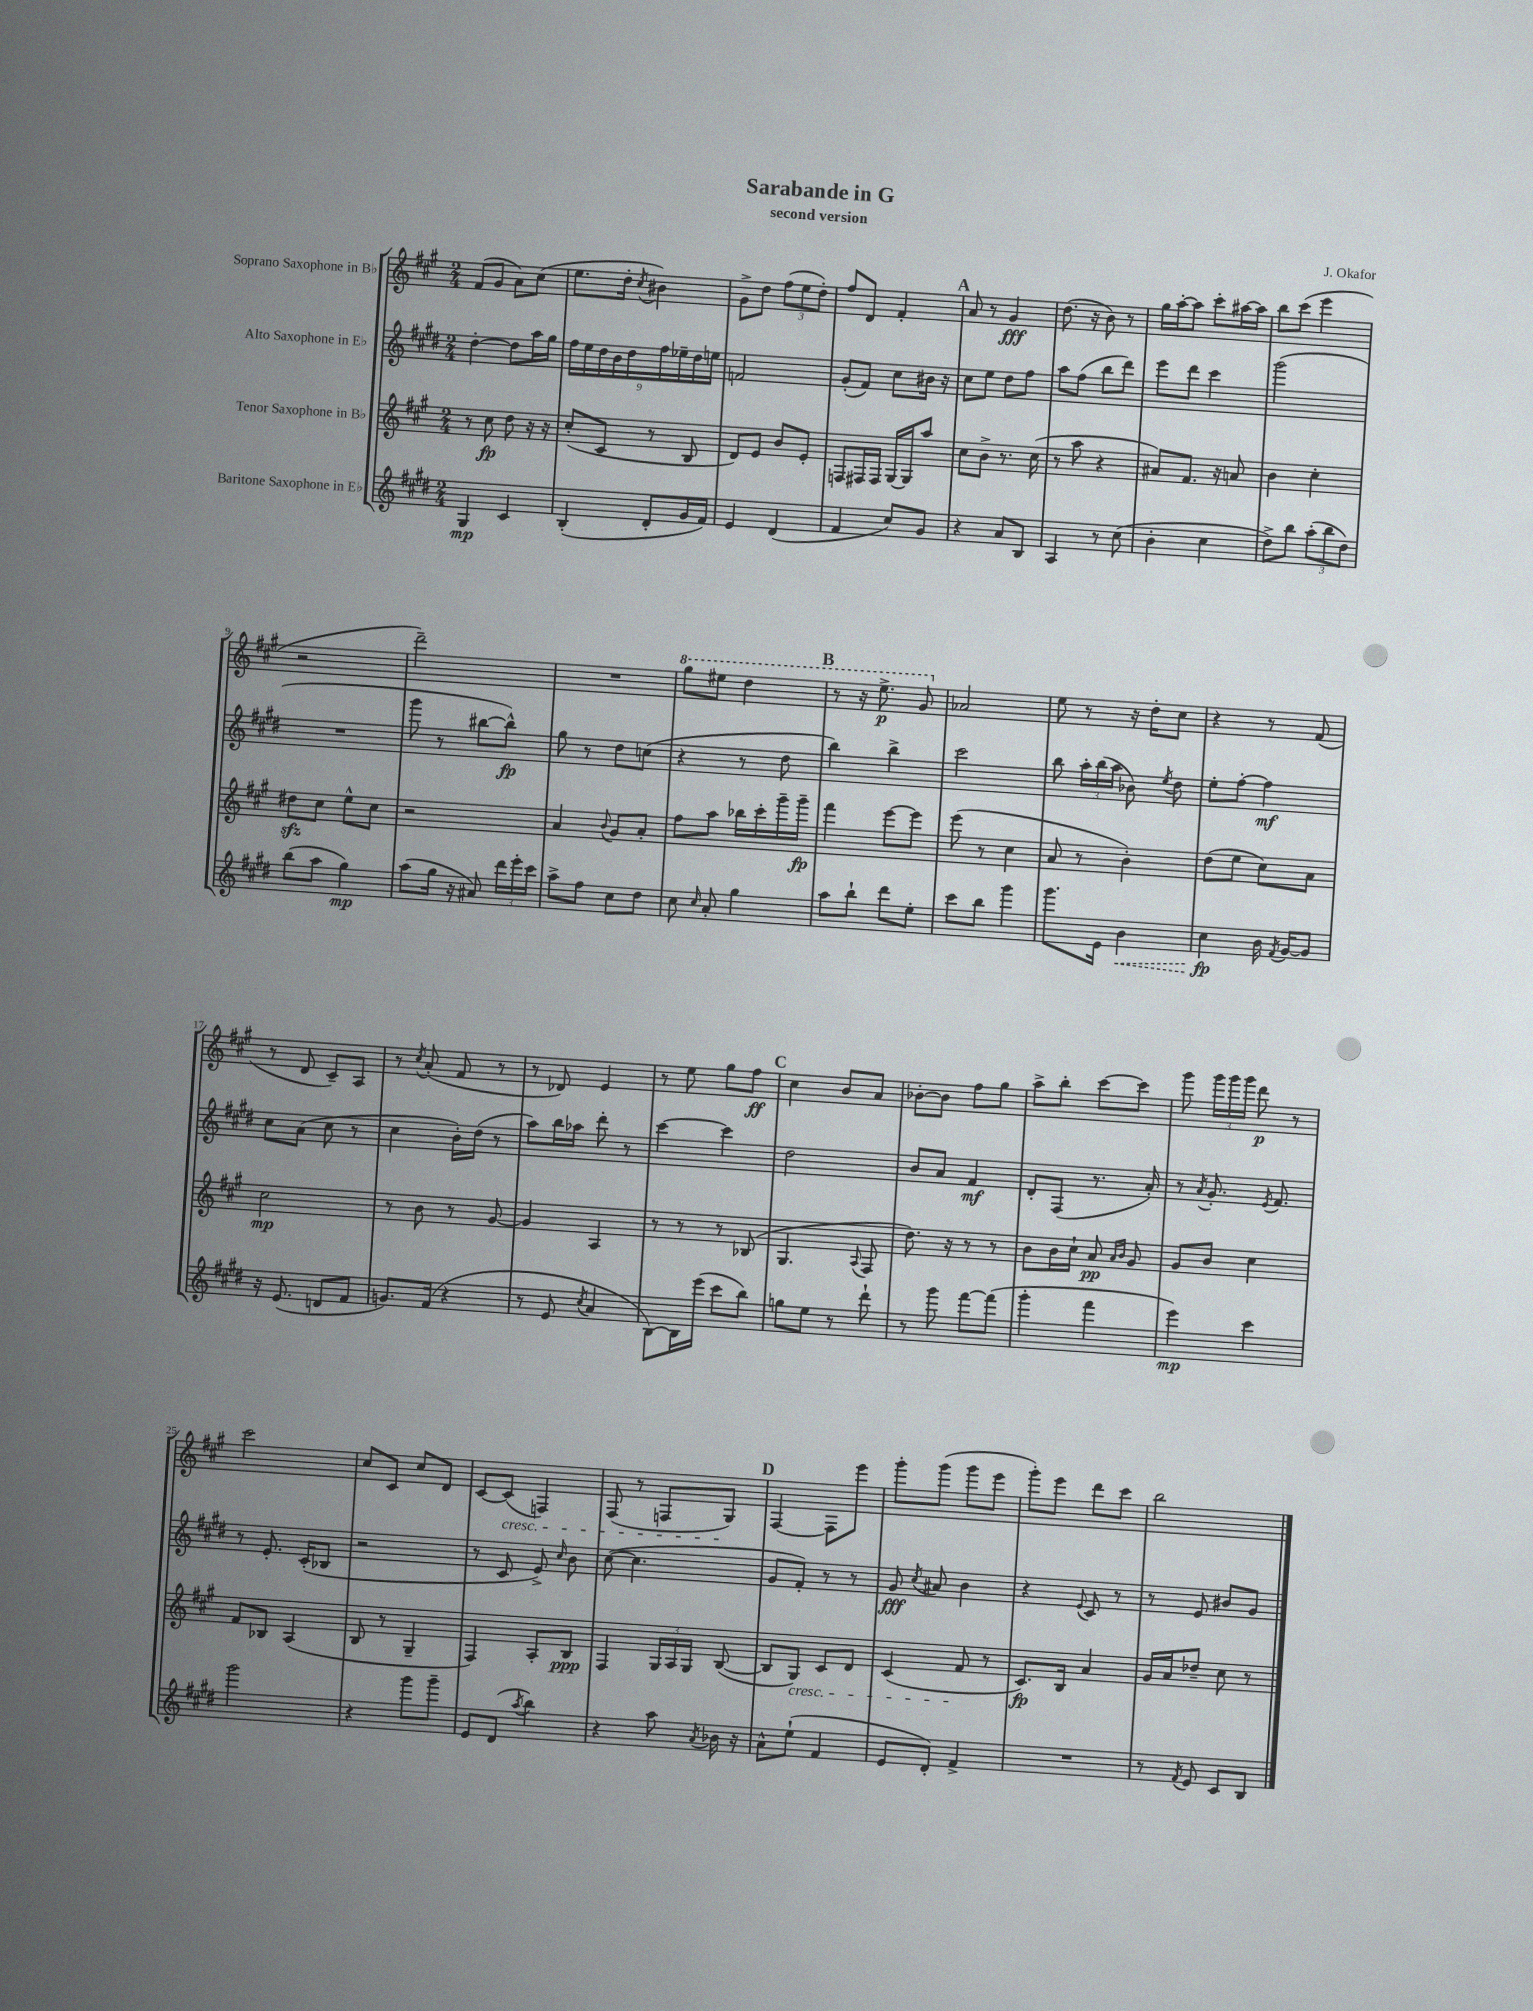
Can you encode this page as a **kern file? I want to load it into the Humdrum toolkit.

**kern	**kern	**kern	**kern
*staff4	*staff3	*staff2	*staff1
*clefG2	*clefG2	*clefG2	*clefG2
*k[f#c#g#d#]	*k[f#c#g#]	*k[f#c#g#d#]	*k[f#c#g#]
*M2/4	*M2/4	*M2/4	*M2/4
4G#	8r	[4dd#'	(8f#
.	8cc#	.	8g#
4c#	8dd	8dd#]	8a)
.	16r	16aa	(8cc#
.	16r	16gg#	.
=	=	=	=
(4B'	(8cc#'	18ff#	8.ee
.	.	18ee	.
.	.	18dd#	.
.	8c#	.	.
.	.	18b	.
.	.	.	16dd'
.	.	18dd#	.
.	.	.	8qcc#
8d#'	8r	.	4b#)
.	.	18ff#	.
.	.	18ee-~	.
16g#	8B	.	.
.	.	18dd#	.
16f#)	.	.	.
.	.	18ee	.
=	=	=	=
4e	8d)	2f	8g#^
.	8e	.	8dd
(4d#	8b	.	(12ff#
.	.	.	12ee
.	8e'	.	.
.	.	.	12dd')
=	=	=	=
4f#	8F	(8g#'	8ff#
.	16F#	8f#)	8d
.	16F#	.	.
8cc#)	[16G#	8cc#	4f#'
.	16G#]	.	.
8g#	8aa	16b#	.
.	.	16r	.
=	=	=	=
4r	8cc#	8cc#	8a
.	8b^	8ee	8r
8a	8.r	8dd#	4g#
8B	.	8ff#	.
.	(16cc#	.	.
=	=	=	=
4A	8r	8aa	(8.dd
.	8aa	(8ff#	.
.	.	.	16r
8r	4r	8bb	8b)
(8cc#	.	8ddd#)	8r
=	=	=	=
4b'	8a#)	8eee	16gg#
.	.	.	[16aa'
.	8.f#	8ddd#	8aa]
4cc#	.	4ccc#	8ccc#'
.	16r	.	.
.	8a	.	[16aa#
.	.	.	16aa#]
=	=	=	=
8dd#^)	4b	(2ggg#	8bb
8bb	.	.	(8ccc#
(12aa'	4cc#'	.	4eee
12bb	.	.	.
12dd#)	.	.	.
=	=	=	=
(8bb	8dd#	2r	2r
8aa	8cc#	.	.
4gg#)	8ee^^	.	.
.	8cc#	.	.
=	=	=	=
(8aa	2r	8ggg#	2ddd~)
16gg#	.	8r	.
16r	.	.	.
8a#)	.	[8bb#	.
24ddd#	.	8bb#^^])	.
24eee'	.	.	.
24ccc#	.	.	.
=	=	=	=
8aa^	4a	8gg#	2r
8ff#	.	8r	.
.	8qqb	.	.
8cc#	8g#	8dd#	.
8dd#	8a'	(8cc	.
=	=	=	=
8cc#	8ff#	4r	8ggg#
16qqcc#	.	.	.
8a'	8aa	.	8eee#
4gg#	16bb-	8r	4ddd
.	16ccc#'	.	.
.	16ggg#~	8dd#	.
.	16ggg#~	.	.
=	=	=	=
8aa	4fff#	4bb)	8r
8bb`	.	.	16r
.	.	.	8.eee^
8ddd#	[8eee	4bb^	.
8ee'	8eee]	.	8gg#
=	=	=	=
8ccc#	(8eee	2ccc#	2a-
8bb	8r	.	.
4ggg#	4cc#	.	.
=	=	=	=
8.ggg#	8a	8bb	8ee
.	8r	24aa'	8r
.	.	(24bb	.
16e	.	.	.
.	.	24aa	.
4b	4b')	8b-)	16r
.	.	.	16dd'
.	.	8qee	.
.	.	8dd#	8cc#
=	=	=	=
4cc#	(8dd	8ee'	4r
.	8ee	[8ff#'	.
16b	8cc#)	4ff#]	8r
8qf#	.	.	.
[16g#	.	.	.
8g#]	8a	.	(8f#
=	=	=	=
16r	2cc#	8cc#	8r
(8.e	.	.	.
.	.	(8a	8d
8d	.	8cc#	8c#~)
8f#	.	8r	8A
=	=	=	=
8.g)	8r	4cc#	8r
.	.	.	8qcc#
.	8b	.	(8a'
(16f#	.	.	.
4r	8r	16b')	8f#
.	.	(16dd#	.
.	[8g#	8r	8r
=	=	=	=
8r	4g#]	8aa)	8r
8e	.	16bb	8d-)
.	.	16aa-	.
8qcc#	.	.	.
4a	4A	8ddd#'	4e
.	.	8r	.
=	=	=	=
[8B)	8r	[4ccc#	8r
16B]	8r	.	8ee
(16eee	.	.	.
8ccc#	8r	4ccc#]	8gg#
8bb)	(8B-	.	8ff#
=	=	=	=
8gg	4.G#	2dd#	4cc#
8ee	.	.	.
8r	.	.	8b
.	8qqA	.	.
8ddd#`	8F#	.	8a
=	=	=	=
8r	8.dd)	8b	[8b-'
8ggg#	.	8a	8b-]
.	16r	.	.
[8fff#	8r	4f#	8ff#
(8fff#]	8r	.	8gg#
=	=	=	=
4ggg#'	8b	8d#'	8aa^
.	16b	(8F#	8bb'
.	16cc#`	.	.
4fff#	8a	8.r	[8ccc#
.	16qqa	.	.
.	16qqb	.	.
.	8g#	.	8ccc#]
.	.	16a')	.
=	=	=	=
4eee)	8g#	8r	8ggg#
.	.	8qa	.
.	8b	8.g#'	24ggg#
.	.	.	24ggg#
.	.	.	24ggg#
4ccc#	4cc#	.	8ddd
.	.	8qe	.
.	.	8.f#	.
.	.	.	8r
=	=	=	=
2ggg#	8f#	8r	2ccc#
.	8B-	8.e'	.
.	(4A	.	.
.	.	(16c#'	.
.	.	8B-	.
=	=	=	=
4r	8B	2r	8cc#
.	8r	.	8c#
8ggg#	4G#~	.	8cc#
8ggg#~	.	.	8d
=	=	=	=
8e	4F#)	8r	[8c#
(8d#	.	8c#	(8c#]
8qaa	.	.	.
4bb)	8A'	8e^)	4F)
.	.	16qqcc#	.
.	8B	8b	.
=	=	=	=
4r	4F#	([8cc#	(8F#
.	.	4.cc#]	8r
8aa	24G#	.	8F
.	24A	.	.
.	24G#	.	.
8qa	.	.	.
16b-	([8B	.	8G#)
16r	.	.	.
=	=	=	=
8a^^	8B]	8g#	[4F#
(8ee`	8G#)	8f#')	.
4f#	8c#	8r	8F#]
.	8d	8r	8eee
=	=	=	=
8e	(4c#	8g#	8ggg#'
.	.	8qcc#	.
8d#')	.	8a#	(8ggg#
4f#^	8f#	4b	8ggg#
.	8r	.	8eee
=	=	=	=
2r	8.c#)	4r	8ggg#')
.	.	.	8eee
.	16B	.	.
.	.	8qqe	.
.	4a	8c#	8ddd
.	.	8r	8ccc#
=	=	=	=
8r	16g#	8r	2bb
.	16a	.	.
8qf#	.	.	.
8e	8dd-~	8e	.
8c#	8cc#	8b#	.
8B	8r	8g#	.
==	==	==	==
*-	*-	*-	*-
